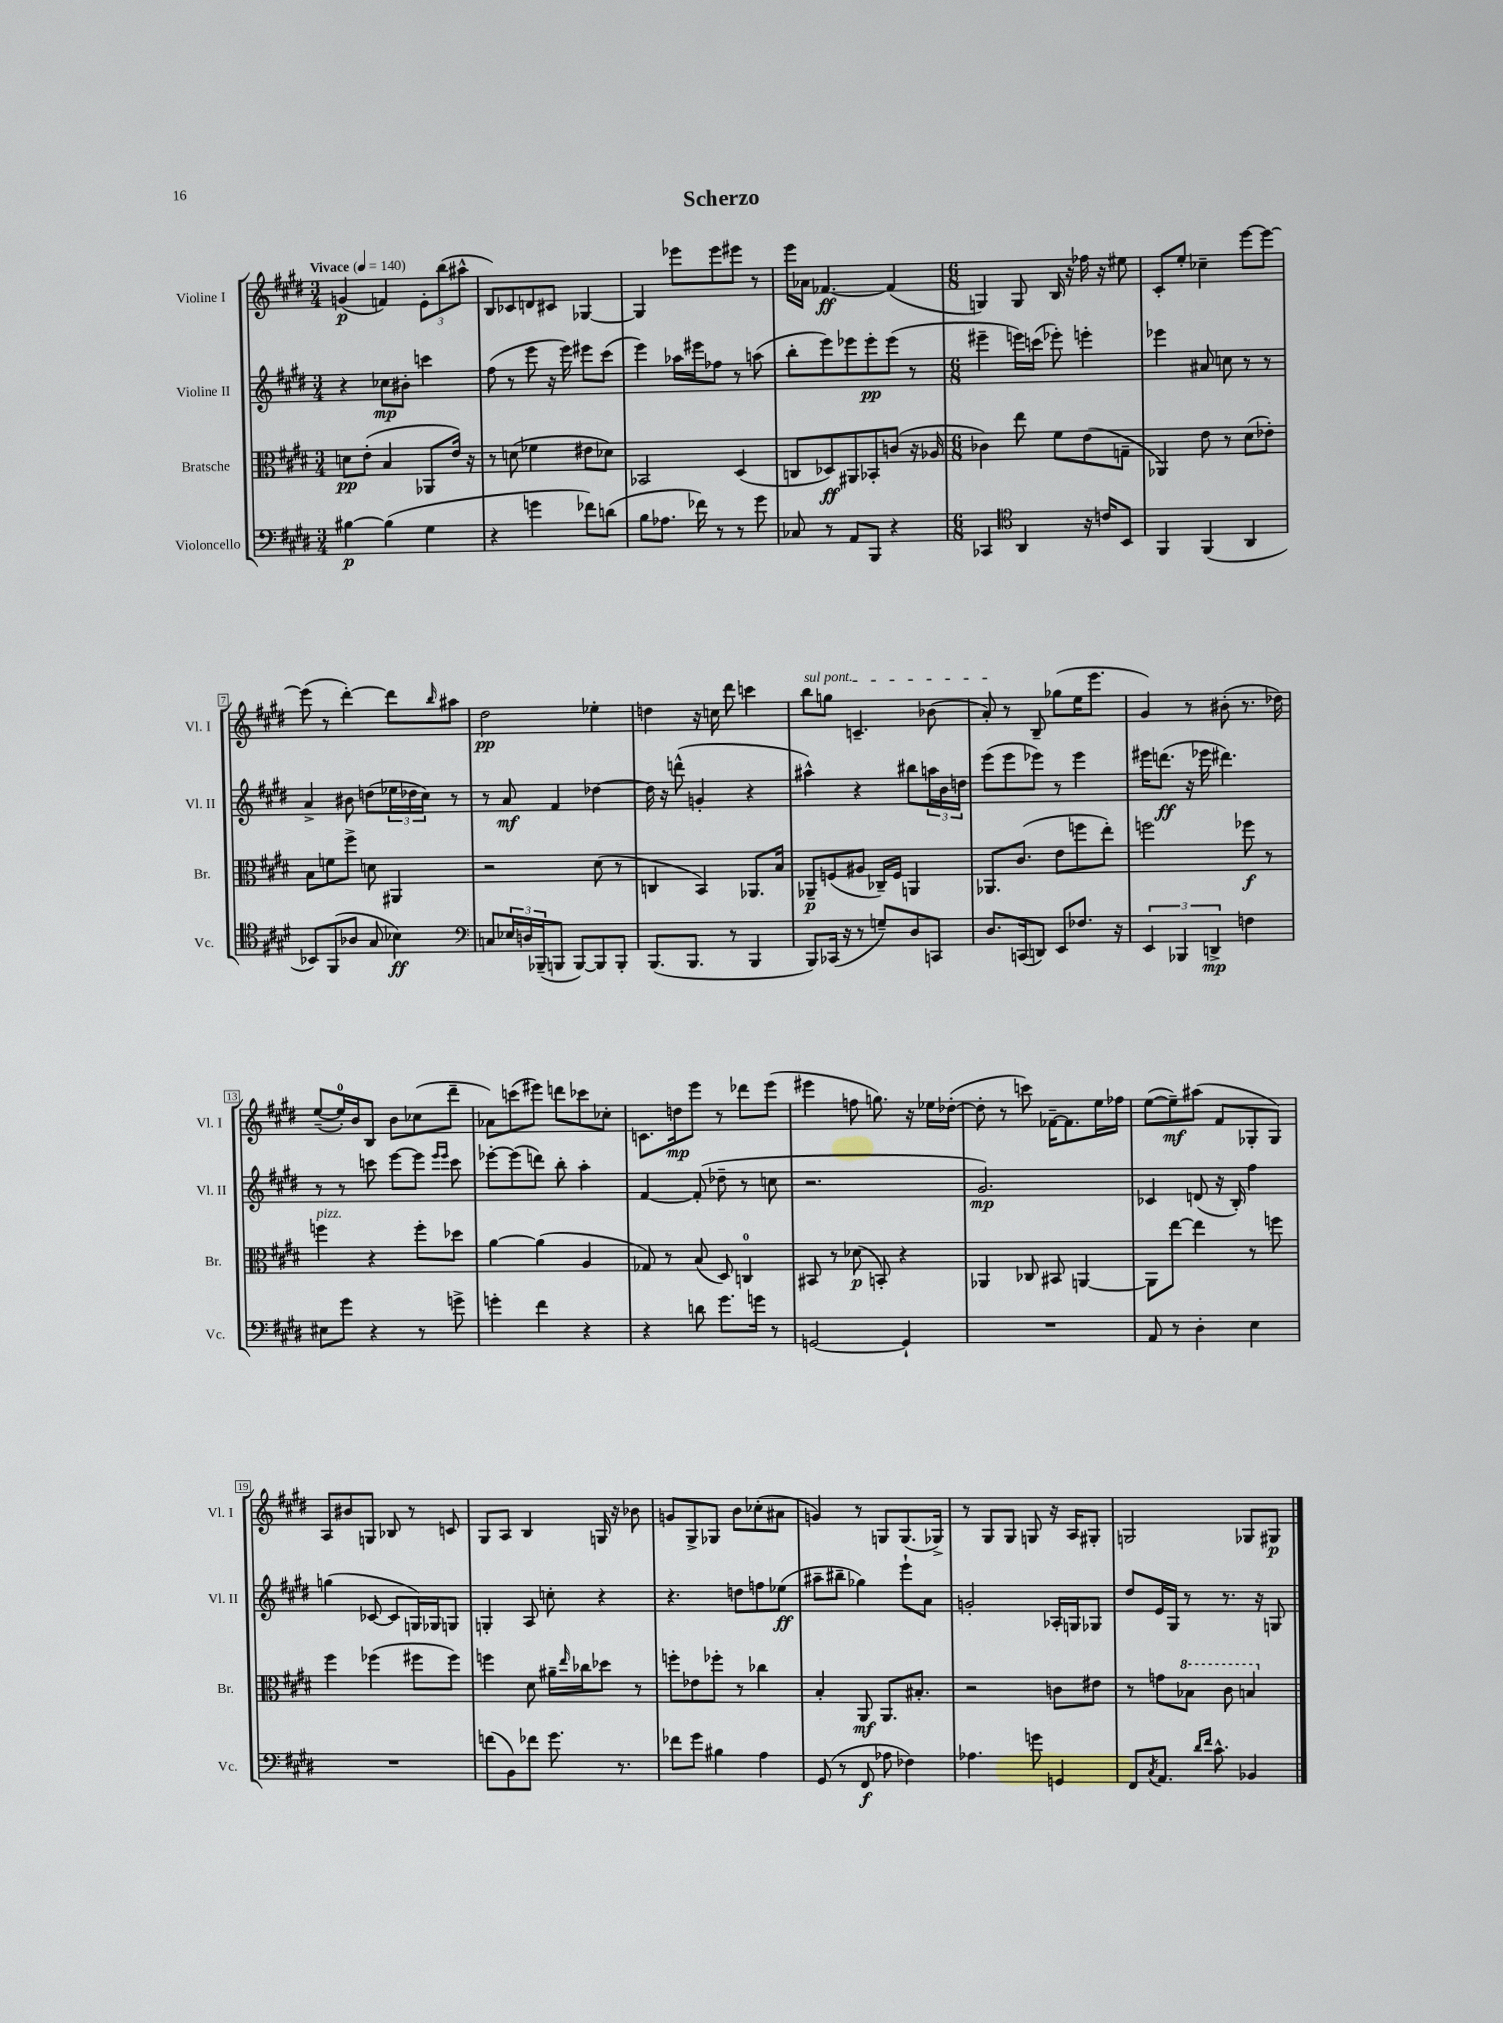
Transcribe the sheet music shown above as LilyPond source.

\header { title = "Scherzo" }
<<
\new StaffGroup <<
\new Staff = "s0" \with { instrumentName = "Violine I" shortInstrumentName = "Vl. I" } {
    \clef treble \key e \major \numericTimeSignature \time 3/4 \tempo "Vivace" 4 = 140
    g'4\p( f'4) \tuplet 3/2 { e'8-. b''8( ais''8-^ } |
    b8) ces'8 d'8 cis'8 ges4~ |
    ges4 ees'''8 ees'''8 eis'''8 r8 |
    e'''16 aes'16 fes'4.~\ff fes'4( |
    \numericTimeSignature \time 6/8 g4) g8 b16 r16 fes''16 r16 eis''8 |
    cis'8-. e''8-. ces''4-- e'''8~ e'''8~ |
    e'''8( r8 dis'''4~-.) dis'''8 \grace { b''16 } ais''8 |
    dis''2\pp ees''4-. |
    d''4 r16 c''16 dis'''8 c'''4 |
    \once \override TextSpanner.bound-details.left.text = \markup { \italic "sul pont." } b''8\startTextSpan g''8 c'4.-- bes'8( |
    a'8-.\stopTextSpan) r8 b8-- ges''8( e''16 e'''8. |
    gis'4) r8 bis'8-.( r8. des''16) |
    e''8~--( e''16-0-.) b'16 b8 b'8 ces''8( dis'''8-- |
    aes'8) c'''8( eis'''8) d'''8 ces'''8 ces''8-. |
    c'8. d''16\mp e'''8 r8 des'''8 e'''8( |
    eis'''4 f''8 g''8.) r16 ees''16 des''16~-.( |
    des''8-. r8 c'''8) fes'16~-- fes'8. e''16 fes''16 |
    e''8~( e''8--\mf) ais''8( fis'8 ges8-. ges8) |
    a8 bis'8 g8 bes8 r8 c'8 |
    gis8 a8 b4 g16 r16 bes'8 |
    g'8 gis8-> ges8 b'8 ces''8-.( ais'8 |
    g'4) r8 g8 g8.( ges16->) |
    r8 gis8 gis8 g8 r16 a16 gis8-. |
    g2 ges8 gis8\p \bar "|." |
}
\new Staff = "s1" \with { instrumentName = "Violine II" shortInstrumentName = "Vl. II" } {
    \clef treble \key e \major \numericTimeSignature \time 3/4
    r4 ces''8\mp bis'8-. c'''4 |
    fis''8( r8 e'''8 r16 e'''16) eis'''8 cis'''8( |
    e'''4) aes''16 eis'''16 fes''8 r8 a''8( |
    b''8-. e'''8) ees'''8 ees'''8-.\pp ees'''8( r8 |
    \numericTimeSignature \time 6/8 eis'''4-- e'''16) c'''16( ees'''8-.) e'''4-. |
    ees'''4 ais'8 c''8 r8 r8 |
    a'4-> bis'8 d''8( \tuplet 3/2 { ees''16 des''16 cis''16) } r8 |
    r8 a'8\mf fis'4 des''4~ |
    des''16 r16 d'''8-^( g'4-. r4 |
    ais''4-^) r4 bis''8 \tuplet 3/2 { a''16 b'16 d''16 } |
    e'''8( e'''8 ees'''8) r8 ees'''4 |
    eis'''16 d'''8.\ff( r16 ees'''16 dis'''4.) |
    r8 r8 c'''8 e'''8~ e'''8 \grace { e'''16 e'''16 } c'''8 |
    ees'''8~-. ees'''8( d'''8) b''8-. a''4-. |
    fis'4~ fis'8-.( des''8-- r8 c''8 |
    r2. |
    gis'2.\mp) |
    ces'4 d'8( r16 b16-.) fis''4 |
    g''4( ces'8~ ces'8 g16) ges16 g8 |
    g4-. a8 c''8-. r4 |
    r4. d''8 f''8 ees''8\ff( |
    ais''8-- bis''8-- ges''4) e'''8-! a'8 |
    g'2-. aes16-. g16 ges8 |
    dis''8 e'16 gis16 r8 r8. r16 g8 \bar "|." |
}
\new Staff = "s2" \with { instrumentName = "Bratsche" shortInstrumentName = "Br." } {
    \clef alto \key e \major \numericTimeSignature \time 3/4
    d'8\pp e'8-.( b4 aes,8 e'16) r16 |
    r8 d'8( fes'4 eis'8 des'8) |
    bes,2 dis4( |
    c8 des8\ff) ais,8 bes,8-. c'8( r16 aes16 |
    \numericTimeSignature \time 6/8 ces'4) e''8 fis'8 e'8( g8-- |
    aes,4) e'8 r8 dis'8( ees'8-.) |
    b8 f'8 fis''8-> d'8 ais,4 |
    r2 dis'8( r8 |
    c4 b,4) aes,8. b16 |
    aes,8--\p f8( ais8 ces16--) f16 a,4 |
    aes,8. cis'8.( e'8 f''8 e''8-.) |
    f''2 fes''8\f r8 |
    f''4^\markup { \italic "pizz." } r4 f''8-. des''8 |
    a'4~ a'4( a4 |
    ges8) r8 b8( dis8) c4-0 |
    bis,8 r8 des'8\p( b,8-.) r4 |
    aes,4 ces8 bis,8 a,4~ |
    a,8 e''8~ e''4 r8 f''8 |
    fis''4 fes''4( fis''8 fis''8) |
    f''4 dis'8 ais'16-- \grace { e''16 } ces''16 des''8 r8 |
    f''8-. ees'8 fes''8-. r8 ces''4 |
    b4-. a,8\mf a,8. bis8.-. |
    r2 c'8 eis'8 |
    r8 g'8 \ottava #1 bes'8 cis''8 b'4 \ottava #0 \bar "|." |
}
\new Staff = "s3" \with { instrumentName = "Violoncello" shortInstrumentName = "Vc." } {
    \clef bass \key e \major \numericTimeSignature \time 3/4
    bis4~\p bis4( gis4 |
    r4 g'4 fes'8) d'8( |
    b8 aes8. fes'16) r8 r8 gis'8 |
    ces8 r8 a,8 b,,8 r4 |
    \numericTimeSignature \time 6/8 ces,4 \clef tenor a,4 r16 c'16 b,8 |
    fis,4 fis,4( a,4 |
    bes,8) fis,8( aes8 gis8 bes4\ff) |
    \clef bass c8 \tuplet 3/2 { ees16 d16 bes,,16--( } b,,8 b,,8~) b,,8 b,,8-. |
    b,,8.( b,,8. r8 b,,4 |
    b,,8) ces,16( r16 r8 g8--) dis8 c,8 |
    dis8. c,16( d,8) e,8 fes8. r16 |
    \tuplet 3/2 { e,4 bes,,4 d,4->\mp } f4 |
    eis8 gis'8 r4 r8 g'8-> |
    g'4-. fis'4 r4 |
    r4 d'8 gis'8. g'16 r8 |
    g,2~ g,4-! |
    R2. |
    a,8 r8 dis4-. e4 |
    R2. |
    f'8( b,8) fes'8 gis'8. r8. |
    fes'8 gis'8 bis4 a4 |
    gis,8( r8 fis,8\f aes8 fes4) |
    aes4. g'8 g,4 |
    fis,8 \acciaccatura { cis8 } a,8. \grace { dis'16 fis'16 } cis'8.-^ bes,4 \bar "|." |
}
>>
>>
\layout { \context { \Score \override BarNumber.stencil = #(make-stencil-boxer 0.1 0.3 ly:text-interface::print) } }
